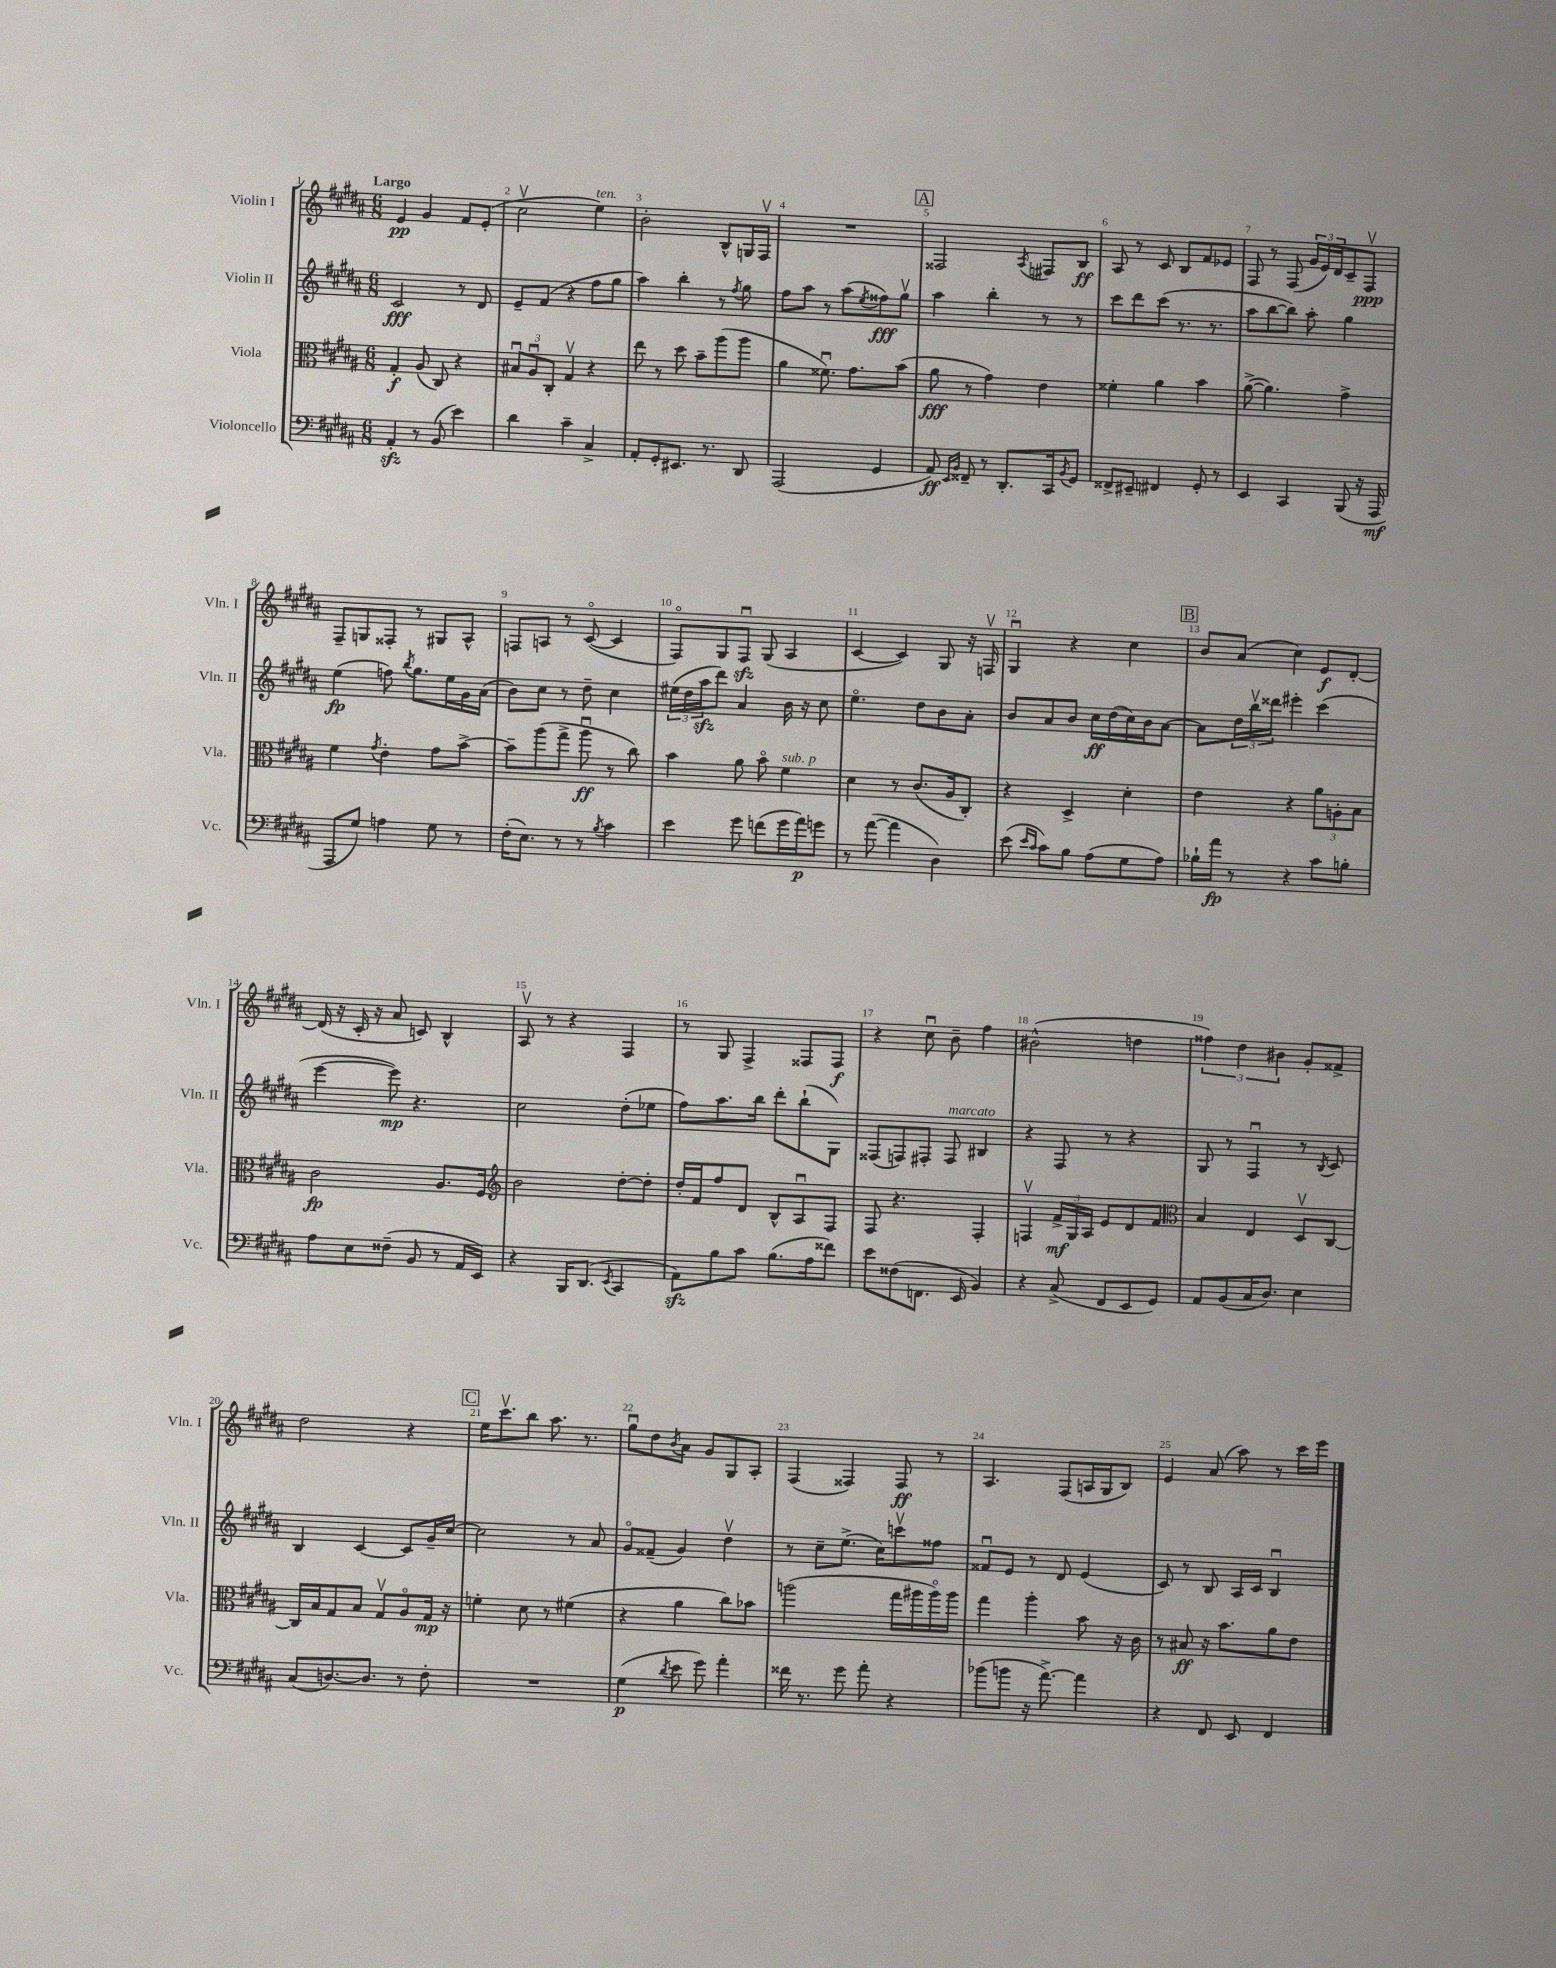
<<
\new StaffGroup <<
\new Staff = "s0" \with { instrumentName = "Violin I" shortInstrumentName = "Vln. I" } {
    \clef treble \key b \major \numericTimeSignature \time 6/8 \tempo "Largo"
    e'4\pp gis'4 fis'8 e'8-.( |
    cis''2\upbow e''4^\markup { \italic "ten." }) |
    b'2-. b8-^ g16 fis16\upbow |
    R2. |
    \mark \markup { \box "A" } fisis2 \acciaccatura { ais8 } fis8 b8\ff |
    ais8 r8 cis'8 b8 fis'8 ees'8 |
    fis8 r8 fis8( \tuplet 3/2 { gis'16 e'16) dis'16 } cis'8-- fis8\upbow\ppp |
    fis8-- g8 fisis8-. r8 gis8 ais8-^ |
    f8 a8 r8 cis'8~\flageolet( cis'4 |
    fis8\flageolet) gis8 fis8\downbow\sfz gis8( ais4 |
    cis'4~ cis'4) gis8 r16 f16\upbow |
    gis4\downbow r4 cis''4 |
    \mark \markup { \box "B" } b'8 ais'8( cis''4) e'8\f dis'8~-. |
    dis'16( r16 cis'16-. r16 ais'8 c'8) b4-^ |
    ais8\upbow r8 r4 fis4 |
    r8 gis8 fis4-> fisis8 fisis8\f |
    r4 cis''8\downbow b'8-- fis''4 |
    bis'2-^( d''4 |
    \tuplet 3/2 { fisis''4) dis''4 bis'4 } gis'8-. fisis'8-> |
    dis''2 r4 |
    \mark \markup { \box "C" } e''16 cis'''8.\upbow b''8 ais''8. r8. |
    gis''8\downbow dis''8 \acciaccatura { b'8 } ais'8 gis'8 gis8 ais8-. |
    fis4( fisis4) fisis8\ff r8 |
    ais4. fis8( a16 gis16 b8) |
    e'4 ais'8( ais''8) r8 cis'''16 e'''16 \bar "|." |
}
\new Staff = "s1" \with { instrumentName = "Violin II" shortInstrumentName = "Vln. II" } {
    \clef treble \key b \major \numericTimeSignature \time 6/8
    cis'2\fff r8 dis'8 |
    e'8-- fis'8( r4 fis''8 gis''8 |
    ais''4) b''4-. r8 \acciaccatura { fis''8 } gis''8 |
    fis''8 ais''8 r8 ais''8( \acciaccatura { e''8 } fisis''8\fff) gis''8\upbow |
    \mark \markup { \box "A" } ais''4 b''4-. r8 r8 |
    cis'''8 dis'''8 cis'''8( r8. r8. |
    ais''8 b''8~ b''8) ais''8-. gis''4 |
    e''4\fp( f''8) \acciaccatura { b''8 } gis''8. e''16 gis'16 ais'16( |
    b'8) cis''8 r8 dis''8-- cis''4 |
    \tuplet 3/2 { eis''16( dis''16 ais''16\sfz } dis'''8) ais'4 b'16 r16 cis''8 |
    e''4.\flageolet dis''8 b'8 ais'8-. |
    b'8 ais'8 b'8 cis''16\ff dis''16( cis''16) b'16 ais'8~ |
    \mark \markup { \box "B" } ais'8 \tuplet 3/2 { dis''16 b''16\upbow disis'''16 } eis'''4-. cis'''4( |
    e'''4~ e'''8\mp) r4. |
    cis''2 dis''8-.( ees''8 |
    fis''8) ais''8. b''16 dis'''8-. b''8-!( gis8) |
    fisis8( f8) fis8-. fis8^\markup { \italic "marcato" } bis4 |
    r4 fis8 r8 r4 |
    gis8 r8 fis4\downbow r8 \acciaccatura { b8 } cis'8 |
    b4 cis'4~ cis'8 gis'16-- cis''16~ |
    \mark \markup { \box "C" } cis''2 r8 ais'8 |
    gis'8\flageolet fisis'8--( gis'4) dis''4\upbow |
    r8 cis''8-- e''8.->( cis''16) c'''8\upbow fisis''8 |
    fisis'8\downbow e'8 r8 dis'8 e'4( |
    cis'8) r8 b8 ais16 cis'16 b4\downbow \bar "|." |
}
\new Staff = "s2" \with { instrumentName = "Viola" shortInstrumentName = "Vla." } {
    \clef alto \key b \major \numericTimeSignature \time 6/8
    gis4-.\f ais8( cis8) r4 |
    \tuplet 3/2 { bis8\downbow ais8\downbow cis8-. } gis4\upbow r4 |
    e''8 r8 dis''8 b'8-- ais''8( ais''8 |
    ais'4 fisis'8.\downbow) gis'8. b'8( |
    \mark \markup { \box "A" } ais'8\fff r8 gis'4) e'4 |
    fisis'4-. ais'4 b'4 |
    ais'8~->( ais'4.) gis'4-> |
    fis'4 \acciaccatura { gis'8 } e'4-. gis'8 b'8~-> |
    b'8-- ais''8( gis''8-> ais''8\downbow\ff r8 cis''8) |
    b'4 ais'8 b'8\flageolet fis'4^\markup { \italic "sub. p" } |
    dis'4 r8 cis'8.( ais16 cis8-.) |
    r4 dis4-> dis'4-. |
    \mark \markup { \box "B" } e'4 r4 \tuplet 3/2 { ais'8 a8-. b8 } |
    cis'2\fp ais8. fis16 |
    \clef treble b'2 dis''8~-. dis''8-. |
    dis''16-. fis'16 fis''8 dis'8 b8-^ ais8\downbow fis8 |
    fis8 r4. fis4-. |
    f4\upbow \tuplet 3/2 { fis'16->\mf gis16 ais16 } e'8 dis'8 fis'8 |
    \clef alto b4 e4 dis8\upbow cis8~ |
    cis16 b16 gis8 b8 gis8\upbow ais8\flageolet gis16\mp r16 |
    \mark \markup { \box "C" } f'4-. dis'8 r8 fis'4( |
    r4 ais'4 cis''8) bes'8 |
    a''2( gis''16 ais''16 ais''16\flageolet) ais''16 |
    gis''4 ais''4-. b'8 r16 cis'16 |
    r8 bis8\ff r16 b'8. ais'8 e'8 \bar "|." |
}
\new Staff = "s3" \with { instrumentName = "Violoncello" shortInstrumentName = "Vc." } {
    \clef bass \key b \major \numericTimeSignature \time 6/8
    ais,4-.\sfz r8 b,8( e'4) |
    dis'4 cis'4-- cis4-> |
    ais,8-. gis,8-. eis,8. r8. dis,8 |
    ais,,2( gis,4 |
    \mark \markup { \box "A" } ais,8\ff) \grace { e,16 b,16 } fisis,8-- r8 dis,8.-. cis,16 \acciaccatura { b,8 } gis,8 |
    fisis,8-> eis,8-- fis,4 gis,8-. r8 |
    e,4 cis,4 b,,8( r16 ais,,16\mf |
    ais,,8 gis8) a4 gis8 r8 |
    fis16-.( e8.) r8 r8 \acciaccatura { b8 } cis'4 |
    e'4 gis'8 f'8( gis'16 ais'16\p) g'8 |
    r8 ais'8~( ais'4 dis4) |
    e'8( \grace { e'16 cis'16 } cis'8) b8 ais8( gis8 ais8) |
    \mark \markup { \box "B" } bes16-! ais'16\fp r8 r4 cis'8 b8-. |
    ais8 e8 fisis8--( b,8 r8 ais,16 e,16) |
    r4 b,,16 dis,8.( \acciaccatura { e,8 } cis,4 |
    ais,8\sfz) b8 cis'8 b8.( ais16 fisis'8) |
    e'8 fisis8( f,8. e,16 b,4) |
    r4 cis8->( fis,8 e,8 gis,8) |
    ais,8 b,8( cis16 dis8.) e4 |
    cis8( d8.~) d8. r8 fis8-. |
    \mark \markup { \box "C" } R2. |
    gis4\p( \acciaccatura { dis'8 } e'8 gis'8) ais'4-. |
    fisis'16 r8. gis'8 ais'8-. r4 |
    bes'8( b'8 r16 ais'8.~->) ais'4 |
    r4 fis,8 e,8 fis,4 \bar "|." |
}
>>
>>
\layout { \context { \Score \override BarNumber.break-visibility = ##(#f #t #t) barNumberVisibility = #all-bar-numbers-visible } }
